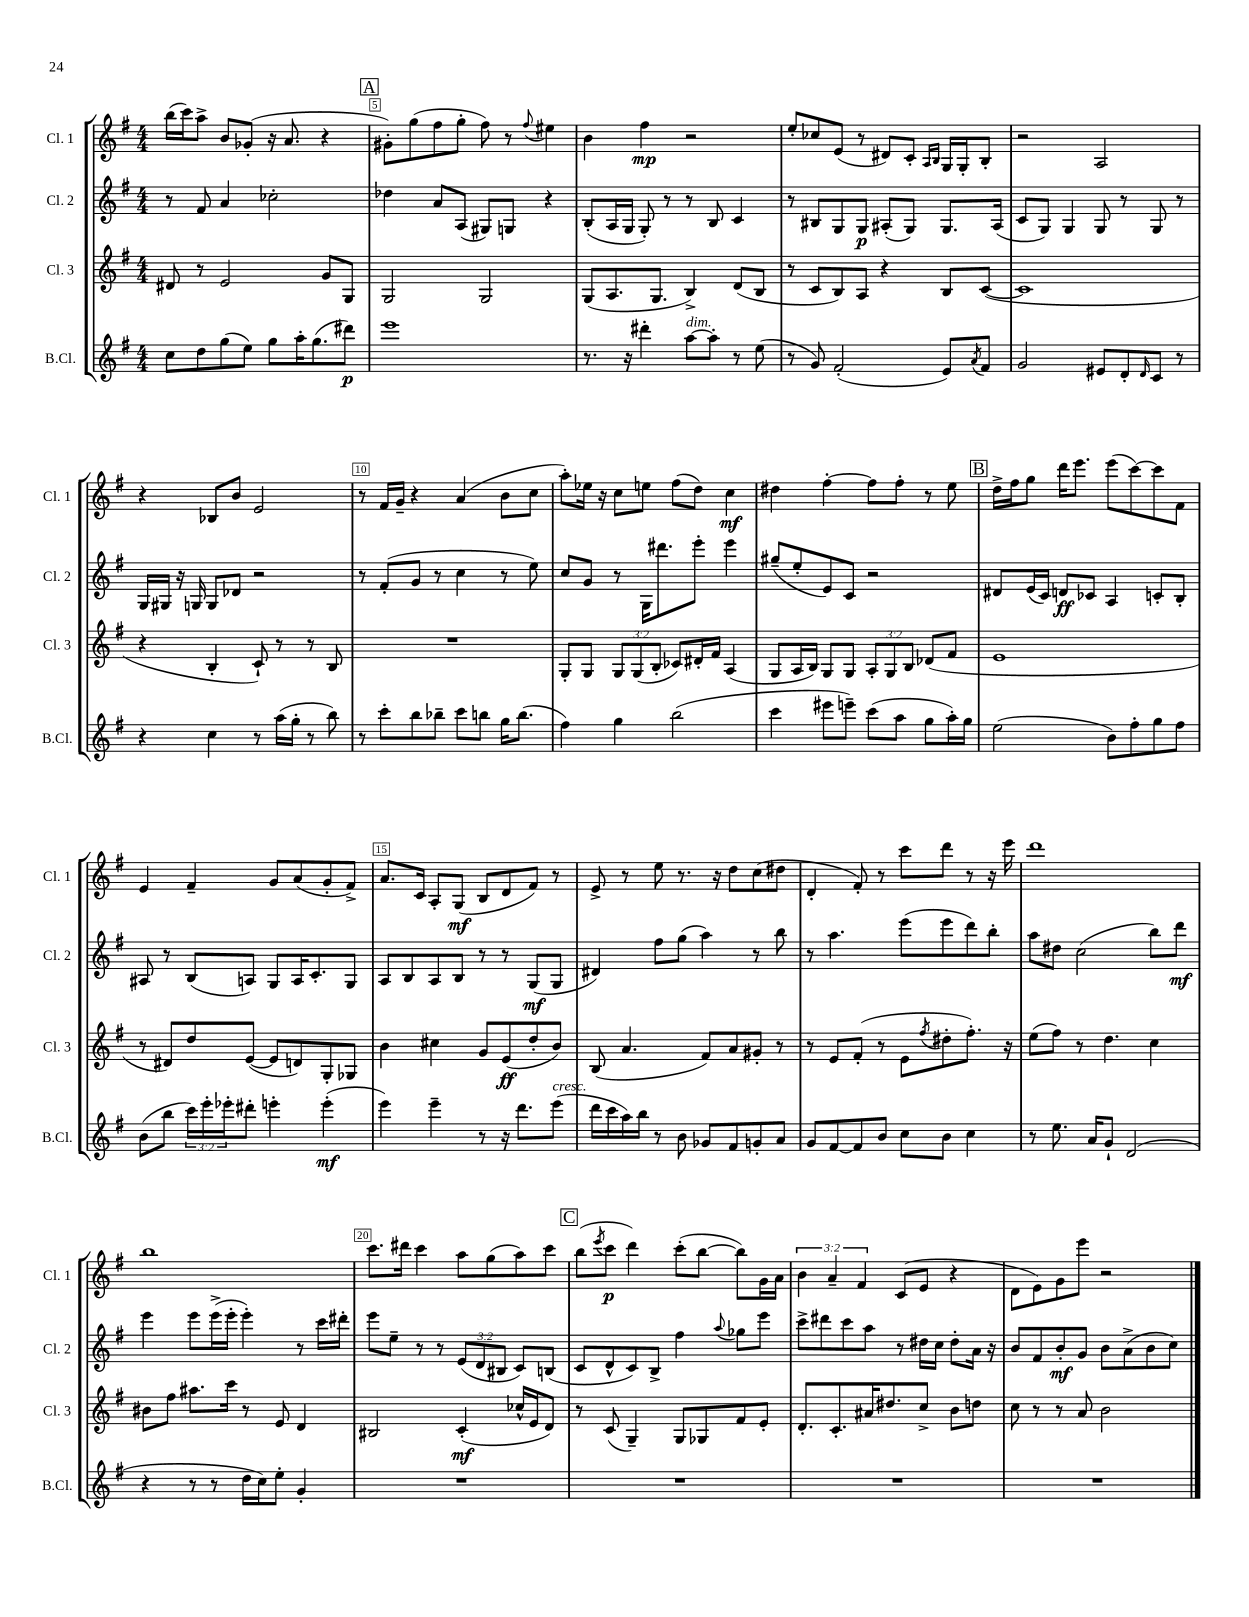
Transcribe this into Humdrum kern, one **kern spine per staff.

**kern	**kern	**kern	**kern
*staff4	*staff3	*staff2	*staff1
*clefG2	*clefG2	*clefG2	*clefG2
*k[f#]	*k[f#]	*k[f#]	*k[f#]
*M4/4	*M4/4	*M4/4	*M4/4
8cc	8d#	8r	(16bb
.	.	.	16ccc)
8dd	8r	8f#	8aa^
(8gg	2e	4a	8b
8ee)	.	.	(8g-'
8gg	.	2cc-'	16r
.	.	.	8.a
16aa'	.	.	.
(8.gg	.	.	.
.	8g	.	4r
8ddd#)	8G	.	.
=	=	=	=
1eee	2G	4dd-	8g#')
.	.	.	(8gg
.	.	8a	8ff#
.	.	(8A	8gg'
.	2G	8G#)	8ff#)
.	.	8G	8r
.	.	.	8qqff#
.	.	4r	4ee#
=	=	=	=
8.r	(8G	(8B'	4b
.	8.A	16A	.
16r	.	16G	.
4ddd#'	.	8G')	4ff#
.	8.G	.	.
.	.	8r	.
[8aa	4B^)	8r	2r
8aa']	.	8B	.
8r	(8d	4c	.
(8ee	8B	.	.
=	=	=	=
8r	8r	8r	8ee'
8g)	8c	8B#	8cc-
(2f#'	8B)	8G	(8e
.	8A	8G	8r
.	4r	(8A#'	8d#)
.	.	8G)	8c'
.	.	.	16qqA
.	.	.	16qqB
8e)	8B	8.G	16G
.	.	.	16G'
8qa	.	.	.
8f#	([8c	.	8B'
.	.	(16A#	.
=	=	=	=
2g	1c]	8c	2r
.	.	8G)	.
.	.	4G	.
8e#	.	8G	2A
8d'	.	8r	.
16qqd	.	.	.
8c	.	8G	.
8r	.	8r	.
=	=	=	=
4r	4r	16G	4r
.	.	16G#	.
.	.	16r	.
.	.	16G	.
4cc	4B'	8G	8B-
.	.	8d-	8b
8r	8c`)	2r	2e
(16aa	8r	.	.
16gg'	.	.	.
8r	8r	.	.
8bb)	8B	.	.
=	=	=	=
8r	1r	8r	8r
8ccc'	.	(8f#'	16f#
.	.	.	16g~
8bb	.	8g	4r
8bb-~	.	8r	.
8ccc	.	4cc	(4a
8bb	.	.	.
16gg	.	8r	8b
(8.bb	.	.	.
.	.	8ee)	8cc
=	=	=	=
4ff#)	8G'	8cc	8aa')
.	8G	8g	16ee-
.	.	.	16r
4gg	12G	8r	8cc
.	(12G	.	.
.	.	16G	8ee
.	12B'	.	.
.	.	8.ddd#	.
(2bb	8c-)	.	(8ff#
.	16d#'	8eee'	8dd)
.	16f#	.	.
.	(4A	4eee	4cc
=	=	=	=
4ccc	8G	(8gg#~	4dd#
.	16A	8ee'	.
.	16B)	.	.
8eee#	8G	8e)	[4ff#'
8eee~)	8G	8c	.
(8ccc	12A'	2r	8ff#]
.	12G	.	.
8aa	.	.	8ff#'
.	12B	.	.
8gg	(8d-	.	8r
16aa')	8f#	.	8ee
16gg	.	.	.
=	=	=	=
(2ee	1e	8d#	16dd^
.	.	.	16ff#
.	.	(16e	8gg
.	.	16c)	.
.	.	8d	16ddd
.	.	.	8.eee
.	.	8c-	.
8b)	.	4A	(8eee
8ff#'	.	.	[8ccc)
8gg	.	8c'	8ccc]
8ff#	.	8B'	8f#
=	=	=	=
(8b	8r	8A#	4e
8bb	8d#)	8r	.
24ccc)	8dd	(8B	4f#~
24eee'	.	.	.
24eee-'	.	.	.
8ddd#'	([8e	8A)	.
4eee'	8e]	8G	8g
.	8d)	16A	(8a
.	.	8.c'	.
(4eee'	8G'	.	8g'
.	8G-	8G	8f#^)
=	=	=	=
4eee)	4b	8A	8.a
.	.	8B	.
.	.	.	16c
4eee~	4cc#	8A	8A'
.	.	8B	(8G
8r	8g	8r	8B
16r	(8e	8r	8d
8.ddd	.	.	.
.	8dd'	(8G	8f#)
(8eee	8b)	8G	8r
=	=	=	=
16ddd	(8B	4d#)	8e^
16ccc	.	.	.
16aa)	4.a	.	8r
16bb	.	.	.
8r	.	8ff#	8ee
8b	.	(8gg	8.r
8g-	8f#)	4aa)	.
.	.	.	16r
8f#	8a	.	8dd
8g'	8g#'	8r	(8cc
8a	8r	8bb	8dd#
=	=	=	=
8g	8r	8r	4d'
[8f#	8e	4.aa	.
8f#]	(8f#'	.	8f#')
8b	8r	.	8r
8cc	8e	(8eee	8ccc
.	8qff#	.	.
8b	8dd#'	8eee	8ddd
4cc	8.ff#')	8ddd)	8r
.	.	8bb'	16r
.	16r	.	16eee
=	=	=	=
8r	(8ee	8aa	1ddd
8.ee	8ff#)	8dd#	.
.	8r	(2cc	.
16a	.	.	.
8g`	4.dd	.	.
(2d	.	.	.
.	4cc	8bb)	.
.	.	8ddd	.
=	=	=	=
4r	8b#	4eee	1bb
.	8ff#	.	.
8r	8.aa#	8eee	.
8r	.	(16eee^	.
.	16ccc	16eee'	.
16dd	8r	4eee')	.
16cc)	.	.	.
8ee'	8e	.	.
4g'	4d	8r	.
.	.	16ccc	.
.	.	16ddd#'	.
=	=	=	=
1r	2B#	8eee	8.ccc
.	.	8ee~	.
.	.	.	16ddd#
.	.	8r	4ccc
.	.	8r	.
.	(4c'	(12e	8aa
.	.	12d	.
.	.	.	(8gg
.	.	12B#	.
.	16cc-^^	8c)	8aa)
.	16e	.	.
.	8d)	(8B	8ccc
=	=	=	=
1r	8r	8c	(8bb
.	.	.	8qeee
.	(8c	8d^^	8ccc
.	4G~)	8c)	4ddd)
.	.	8B^	.
.	8G	4ff#	(8ccc'
.	8G-	.	[8bb
.	.	8qqaa	.
.	8f#	8gg-	8bb])
.	8e'	8eee	16g
.	.	.	16a
=	=	=	=
1r	8.d'	8ccc^	6b
.	.	8ddd#	.
.	.	.	6a~
.	8.c'	.	.
.	.	8ccc	.
.	.	.	6f#
.	16a#	8aa	.
.	8.dd#	.	.
.	.	8r	(8c
.	8cc^	16dd#	8e
.	.	16cc	.
.	8b	8dd#'	4r
.	8dd	16a	.
.	.	16r	.
=	=	=	=
1r	8cc	8b	8d
.	8r	8f#	8e)
.	8r	8b'	8g
.	8a	8g	8eee
.	2b	8b	2r
.	.	(8a^	.
.	.	8b	.
.	.	8cc)	.
==	==	==	==
*-	*-	*-	*-
